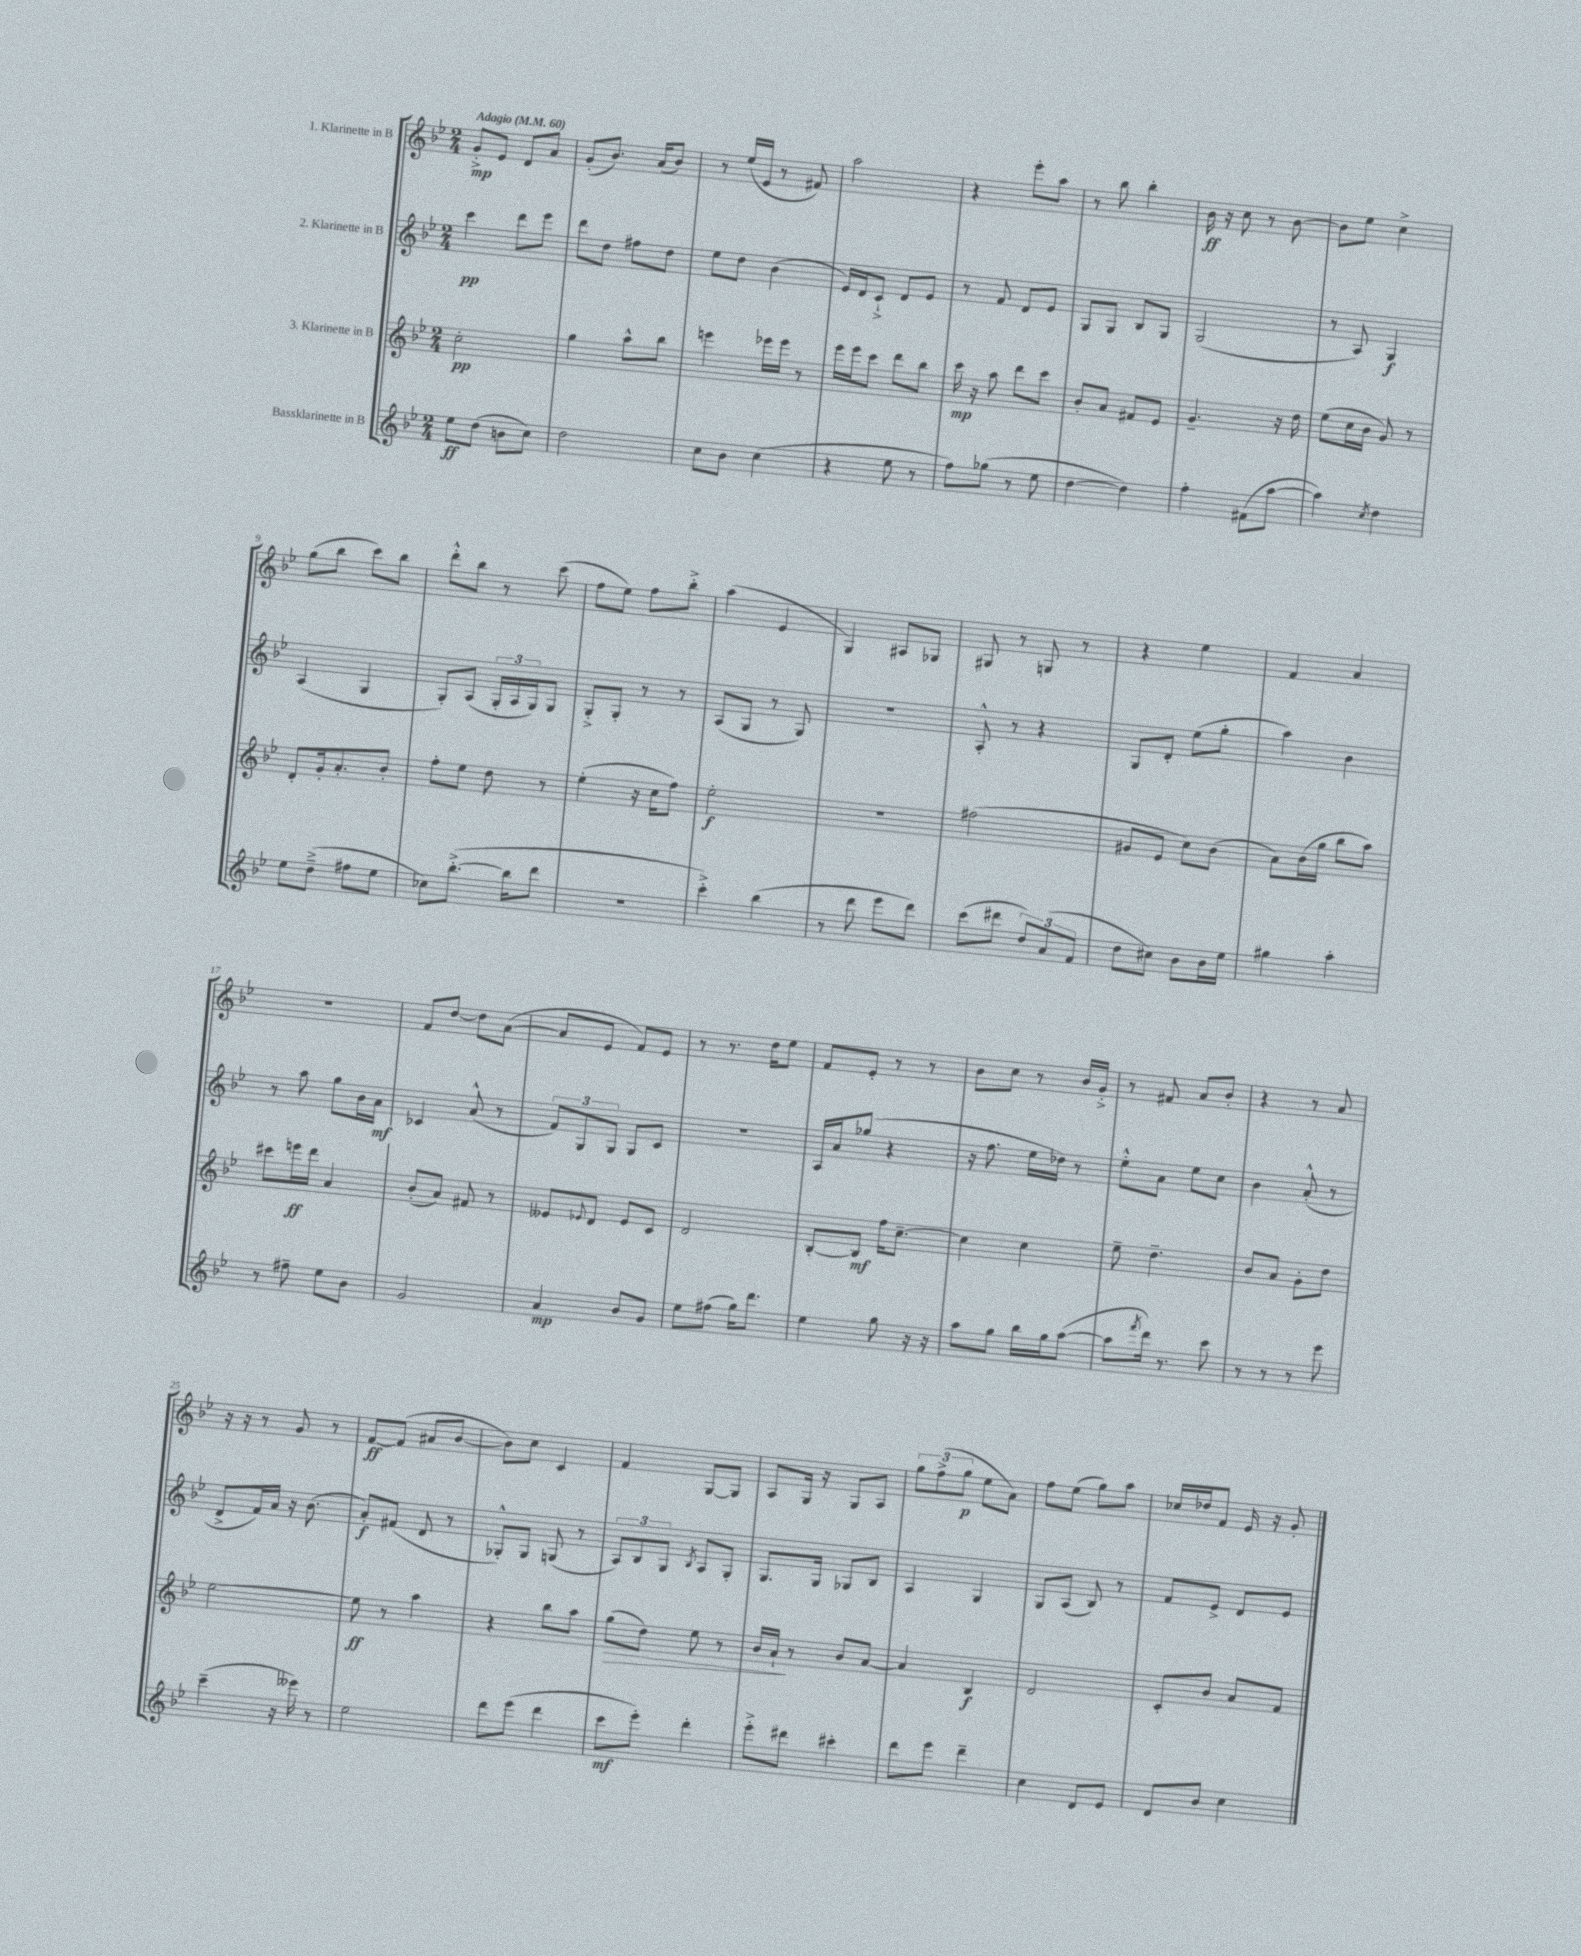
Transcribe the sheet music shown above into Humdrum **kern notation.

**kern	**kern	**kern	**kern
*staff4	*staff3	*staff2	*staff1
*clefG2	*clefG2	*clefG2	*clefG2
*k[b-e-]	*k[b-e-]	*k[b-e-]	*k[b-e-]
*M2/4	*M2/4	*M2/4	*M2/4
*MM60	*MM60	*MM60	*MM60
8ee-	2cc'	4ccc	8g'^
(8dd	.	.	8e-
8b	.	8ddd	8d
8cc)	.	8eee-	8a
=	=	=	=
2dd	4gg	8ddd	(8g'
.	.	8dd	8.b-)
.	8aa^^	8ff#	.
.	.	.	(16a
.	8bb-	8dd	8b-)
=	=	=	=
8cc	4eee	8ee-	8r
8b-	.	8dd	(16ee-
.	.	.	16e-
(4cc	16eee-	(4b-	8r
.	16eee-	.	.
.	8r	.	8f#)
=	=	=	=
4r	16eee-	16e-)	2aa
.	16eee-	16d	.
.	8ccc	8c`^	.
8ee-	8ddd	8d	.
8r	8bb-	8e-	.
=	=	=	=
8ff)	16ccc	8r	4r
.	16r	.	.
(8gg-	8aa	8f	.
8r	8ddd	8d	8eee-'
8ee-	8ccc	8e-	8aa
=	=	=	=
[4dd	8b-'	8G	8r
.	8a	8G	8bb-
4dd])	8f#	8B-	4bb-'
.	8e-	8G	.
=	=	=	=
4ff'	4.g~	(2G	16b-
.	.	.	16r
.	.	.	8cc
(8f#	.	.	8r
[8aa	16r	.	[8b-
.	16dd	.	.
=	=	=	=
4aa])	(8ee-	8r	8b-]
.	16cc	8A)	8ee-
.	16b-	.	.
8qcc	.	.	.
4dd	8g)	4G	4cc^
.	8r	.	.
=	=	=	=
8ee-	8d'	(4A	(8gg
(8dd~^	16g'	.	8bb-
.	8.a'	.	.
8ff#	.	4G	8ccc)
8ee-	8b-'	.	8bb-
=	=	=	=
8cc-)	8ff'	8G')	8ddd'^^
([8.bb-'^	8ee-	(8A	8bb-
.	8dd	24G'	8r
.	.	24A	.
16bb-]	.	.	.
.	.	24G)	.
8ddd	8r	8G	(8ccc
=	=	=	=
2r	(4ee-'	8G'^	8ff
.	.	8G'	8ee-)
.	16r	8r	8ff
.	16cc	.	.
.	8ff)	8r	8bb-'^
=	=	=	=
4ccc'^)	2ee-'	(8A	(4aa
.	.	8G	.
(4bb-	.	8r	4e-
.	.	8G)	.
=	=	=	=
8r	2r	2r	4G)
8ddd	.	.	.
8eee-	.	.	8A#
8ddd)	.	.	8G-
=	=	=	=
(8ccc	(2ff#	8A'^^	8G#
8ddd#	.	8r	8r
12dd)	.	4r	8G
(12a	.	.	.
.	.	.	8r
12f	.	.	.
=	=	=	=
8dd	8g#	8G	4r
8cc#)	8e-	8d'	.
8b-	8cc)	(8ee-	4ee-
16b-	(8b-	8gg'	.
16ee-	.	.	.
=	=	=	=
4gg#	8a)	4aa)	4f
.	(16b-	.	.
.	16gg	.	.
4aa'	8bb-	4b-	4a
.	8aa)	.	.
=	=	=	=
8r	8ccc#	8r	2r
8ff#~	16eee	8aa	.
.	16ddd	.	.
8ee-	4a	8gg	.
8b-	.	16b-	.
.	.	16a	.
=	=	=	=
2g	(8b-'	4c-	8f
.	8a)	.	[8dd
.	8f#	(8a^^	8dd]
.	8r	8r	([8a
=	=	=	=
4a	8e--	12f)	8a]
.	.	12G	.
.	8qqe-	.	.
.	8d	.	8e-
.	.	12G	.
8b-	8e-	8G	8f)
8g	8c	8c	8e-
=	=	=	=
8ee-	2d	2r	8r
(8ff#	.	.	8.r
16gg)	.	.	.
8.ddd	.	.	16dd
.	.	.	8ee-
=	=	=	=
4ee-	[8B-'	16A	8f
.	.	16a	.
.	8B-]	(8gg-	8e-'
8gg	16ff	4r	8r
.	[8.cc~	.	.
16r	.	.	8r
16r	.	.	.
=	=	=	=
8aa	4cc]	16r	8b-
.	.	8.ff	.
8gg	.	.	8cc
16bb-	4cc	16ee-	8r
16gg	.	16dd-)	.
([8aa	.	8r	16b-
.	.	.	16g'^
=	=	=	=
8aa]	8ee-~	8ee-'^^	8r
8qfff	.	.	.
16ddd)	4.dd~	8a	8f#
8.r	.	.	.
.	.	8ee-	8a
8ccc	.	8cc	8b-'
=	=	=	=
8r	8b-	4b-	4r
8r	8a	.	.
8r	8g'	(8a'^^	8r
8eee-	8dd	8r	8a
=	=	=	=
(4ccc~	[2ee-	8d^	16r
.	.	.	16r
.	.	16f)	8r
.	.	16a	.
16r	.	16r	8g
16eee--)	.	(8.b-	.
8r	.	.	8r
=	=	=	=
2ee-	8ee-]	8a')	[8f
.	8r	(8f#	(8f]
.	4aa	8d	8a#
.	.	8r	[8b-
=	=	=	=
8ddd	4r	8G-'^^)	8b-])
(8eee-	.	8G-	8cc
4ddd	8bb-	(8G	4c
.	8aa	8r	.
=	=	=	=
8ccc	(8gg	12A)	4f
.	.	12B-	.
8eee-')	8dd)	.	.
.	.	12G	.
.	.	8qB-	.
4ddd'	8ee-	8A	[8G
.	8r	8G'	8G]
=	=	=	=
8eee-'^	16b-	8.G	8A
.	16a`	.	.
8ddd#	8r	.	16G
.	.	16G	16r
4ccc#'	8b-	8G-	8G
.	[8a	8B-	8A
=	=	=	=
8ddd	4a]	4A	12gg
.	.	.	(12ff^
8eee-	.	.	.
.	.	.	12gg
4ddd~	4B-	4G	8ee-
.	.	.	8a)
=	=	=	=
4cc	2d	8G	8ff
.	.	(8A	(8ee-
8d	.	8B-)	8gg)
8e-	.	8r	8aa
=	=	=	=
8d	8c'	8f	16cc-
.	.	.	16dd-
8b-	8b-	8e-^	8f
4cc	8a	8d	16e-
.	.	.	16r
.	8f	8e-	8g'
==	==	==	==
*-	*-	*-	*-
